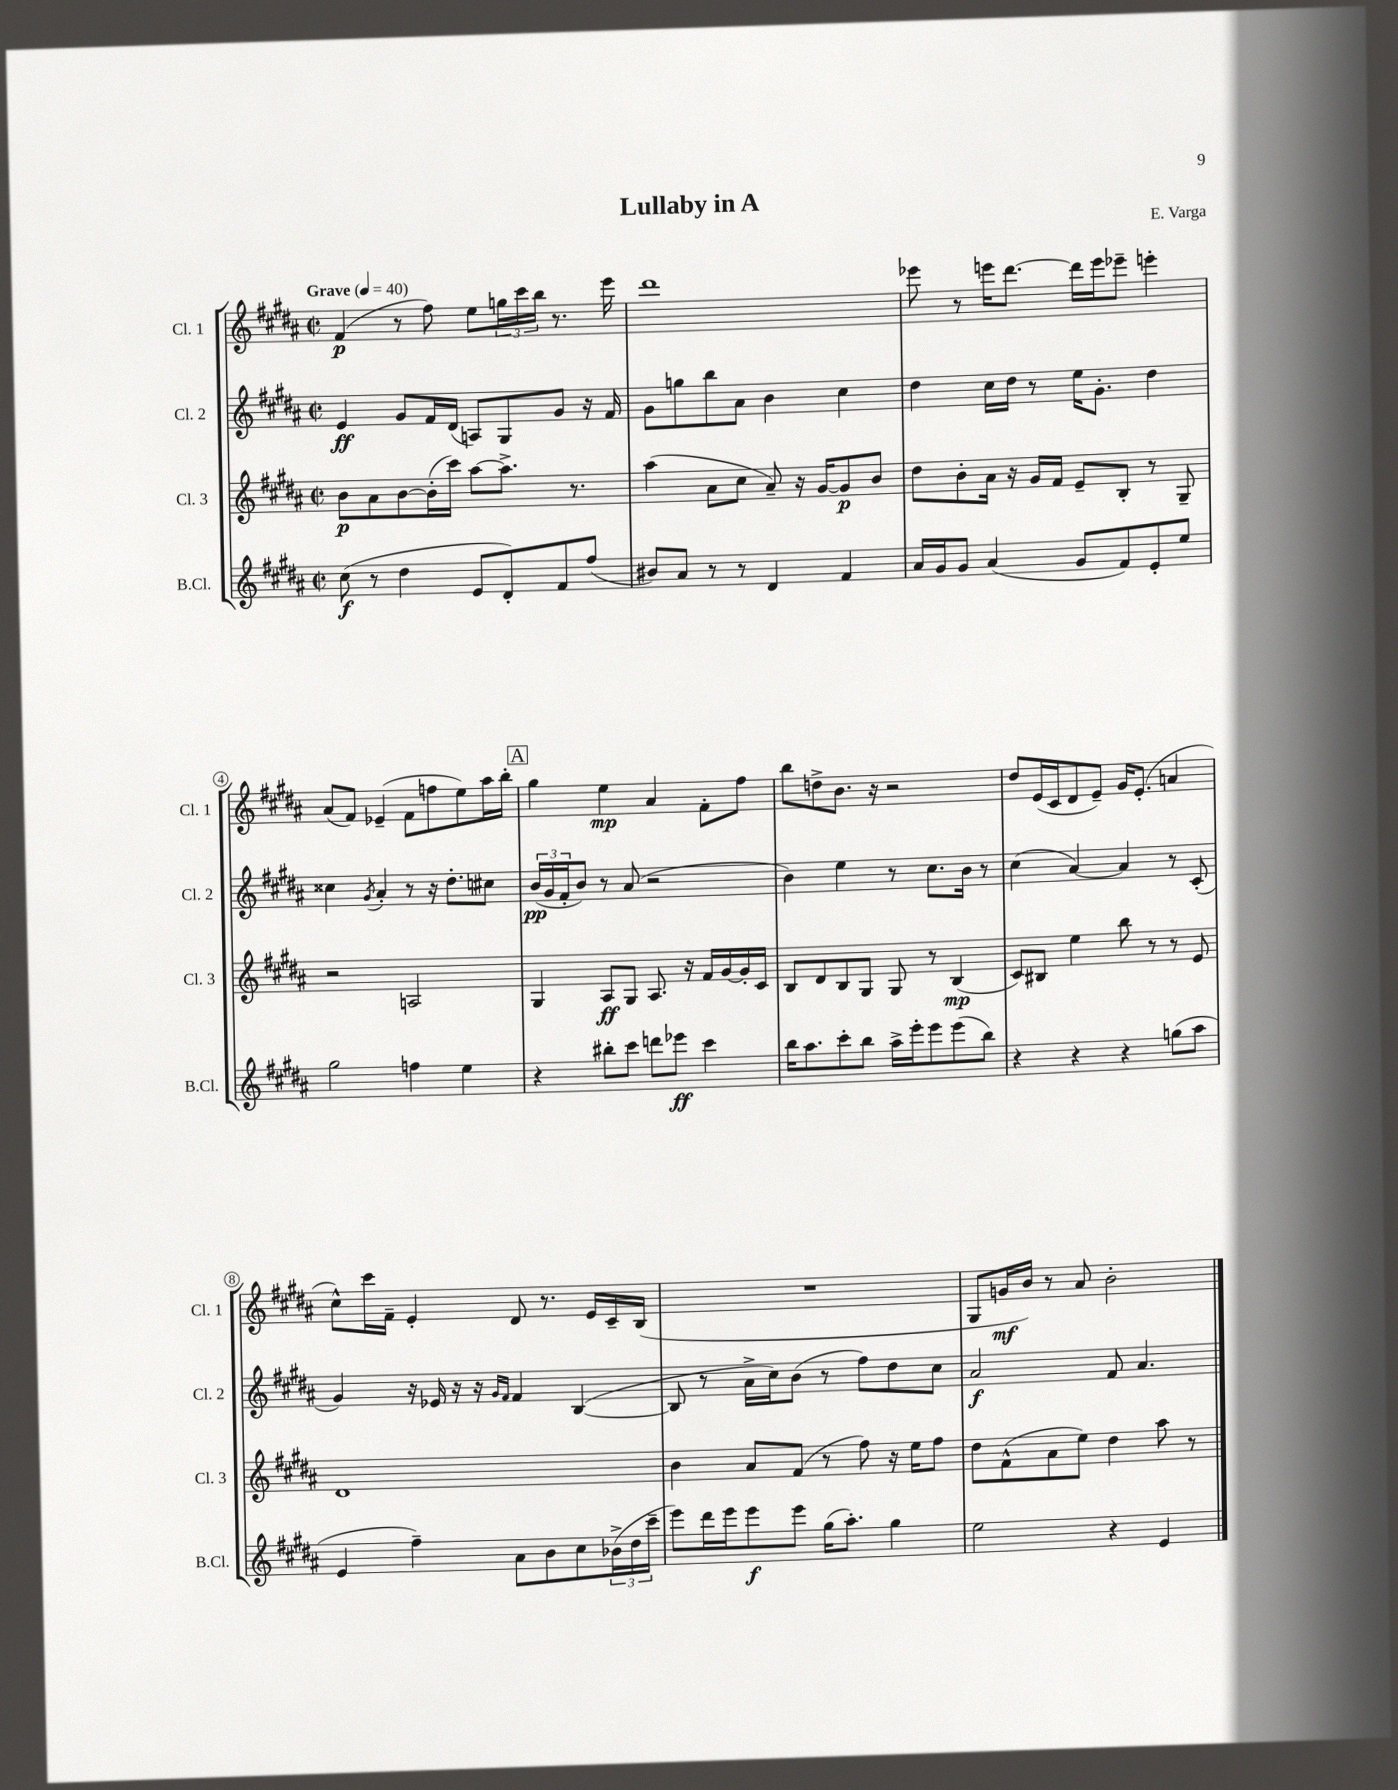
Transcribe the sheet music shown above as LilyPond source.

\header { title = "Lullaby in A" composer = "E. Varga" }
<<
\new StaffGroup <<
\new Staff = "s0" \with { instrumentName = "Cl. 1" shortInstrumentName = "Cl. 1" } {
    \clef treble \key b \major \defaultTimeSignature \time 2/2 \tempo "Grave" 4 = 40
    fis'4\p( r8 fis''8) e''8 \tuplet 3/2 { g''16 cis'''16 b''16 } r8. e'''16 |
    dis'''1 |
    ees'''8 r8 e'''16 dis'''8.~ dis'''16 e'''16 ees'''8-- e'''4-. |
    ais'8( fis'8) ees'4--( fis'8 f''8 e''8) ais''16 b''16-. |
    \mark \markup { \box "A" } gis''4 e''4\mp ais'4 fis'8-. fis''8 |
    b''8 d''8-> b'8. r16 r2 |
    dis''8 e'16( cis'16 dis'8 e'8--) gis'16 e'8.-.( a'4 |
    cis''8-^) cis'''16 fis'16-- e'4-. dis'8 r8. e'16 cis'16-- b16( |
    R1 |
    gis8 g'16\mf b'16) r8 ais'8 b'2-. \bar "|." |
}
\new Staff = "s1" \with { instrumentName = "Cl. 2" shortInstrumentName = "Cl. 2" } {
    \clef treble \key b \major \defaultTimeSignature \time 2/2
    e'4\ff gis'8 fis'16 dis'16( a8) gis8 gis'8 r16 fis'16 |
    gis'8 g''8 b''8 ais'8 b'4 cis''4 |
    dis''4 cis''16 dis''16 r8 e''16 gis'8.-. dis''4 |
    cisis''4 \acciaccatura { gis'8 } ais'4-. r8 r16 dis''8.-. cis''8 |
    \mark \markup { \box "A" } \tuplet 3/2 { b'16\pp( gis'16 fis'16-. } b'8) r8 ais'8( r2 |
    b'4) e''4 r8 cis''8. b'16 r8 |
    cis''4( ais'4~) ais'4 r8 cis'8-.( |
    gis'4) r16 ees'16 r16 r16 \grace { gis'16 fis'16 } fis'4 b4~( |
    b8 r8 ais'16-> cis''16) b'8( r8 fis''8) dis''8 cis''8 |
    ais'2\f fis'8 ais'4. \bar "|." |
}
\new Staff = "s2" \with { instrumentName = "Cl. 3" shortInstrumentName = "Cl. 3" } {
    \clef treble \key b \major \defaultTimeSignature \time 2/2
    b'8\p ais'8 b'8~ b'16-.( cis'''16) ais''8~ ais''8.-> r8. |
    ais''4( ais'8 cis''8 ais'8--) r16 gis'16~ gis'8\p b'8 |
    dis''8 b'8-. ais'16 r16 gis'16 fis'16 e'8-- b8-. r8 gis8-- |
    r2 a2 |
    \mark \markup { \box "A" } gis4 ais8\ff gis8 ais8. r16 fis'16 gis'16~ gis'16-. cis'16 |
    b8 dis'8 b8 gis8 gis8 r8 b4\mp( |
    cis'8) bis8 e''4 b''8 r8 r8 e'8 |
    dis'1 |
    b'4 ais'8 fis'8( r8 fis''8) r16 e''16 fis''8 |
    dis''8 fis'8-^( ais'8 e''8) dis''4 ais''8 r8 \bar "|." |
}
\new Staff = "s3" \with { instrumentName = "B.Cl." shortInstrumentName = "B.Cl." } {
    \clef treble \key b \major \defaultTimeSignature \time 2/2
    cis''8\f( r8 dis''4 e'8 dis'8-.) fis'8 fis''8( |
    bis'8) ais'8 r8 r8 dis'4 fis'4 |
    ais'16 gis'16 gis'8 ais'4( gis'8 fis'8) e'8-. e''8 |
    gis''2 f''4 e''4 |
    \mark \markup { \box "A" } r4 bis''8-. cis'''8 d'''8 ees'''8\ff cis'''4 |
    b''16 ais''8. cis'''8-. b''8 ais''16-> e'''16-. e'''8 e'''8( b''8) |
    r4 r4 r4 g''8( ais''8 |
    e'4 fis''4--) ais'8 b'8 cis''8 \tuplet 3/2 { bes'16->( dis''16 cis'''16-- } |
    e'''8) dis'''16 e'''16 e'''8\f e'''8 gis''16( ais''8.-.) gis''4 |
    e''2 r4 e'4 \bar "|." |
}
>>
>>
\layout { \context { \Score \override BarNumber.stencil = #(make-stencil-circler 0.1 0.3 ly:text-interface::print) } }
